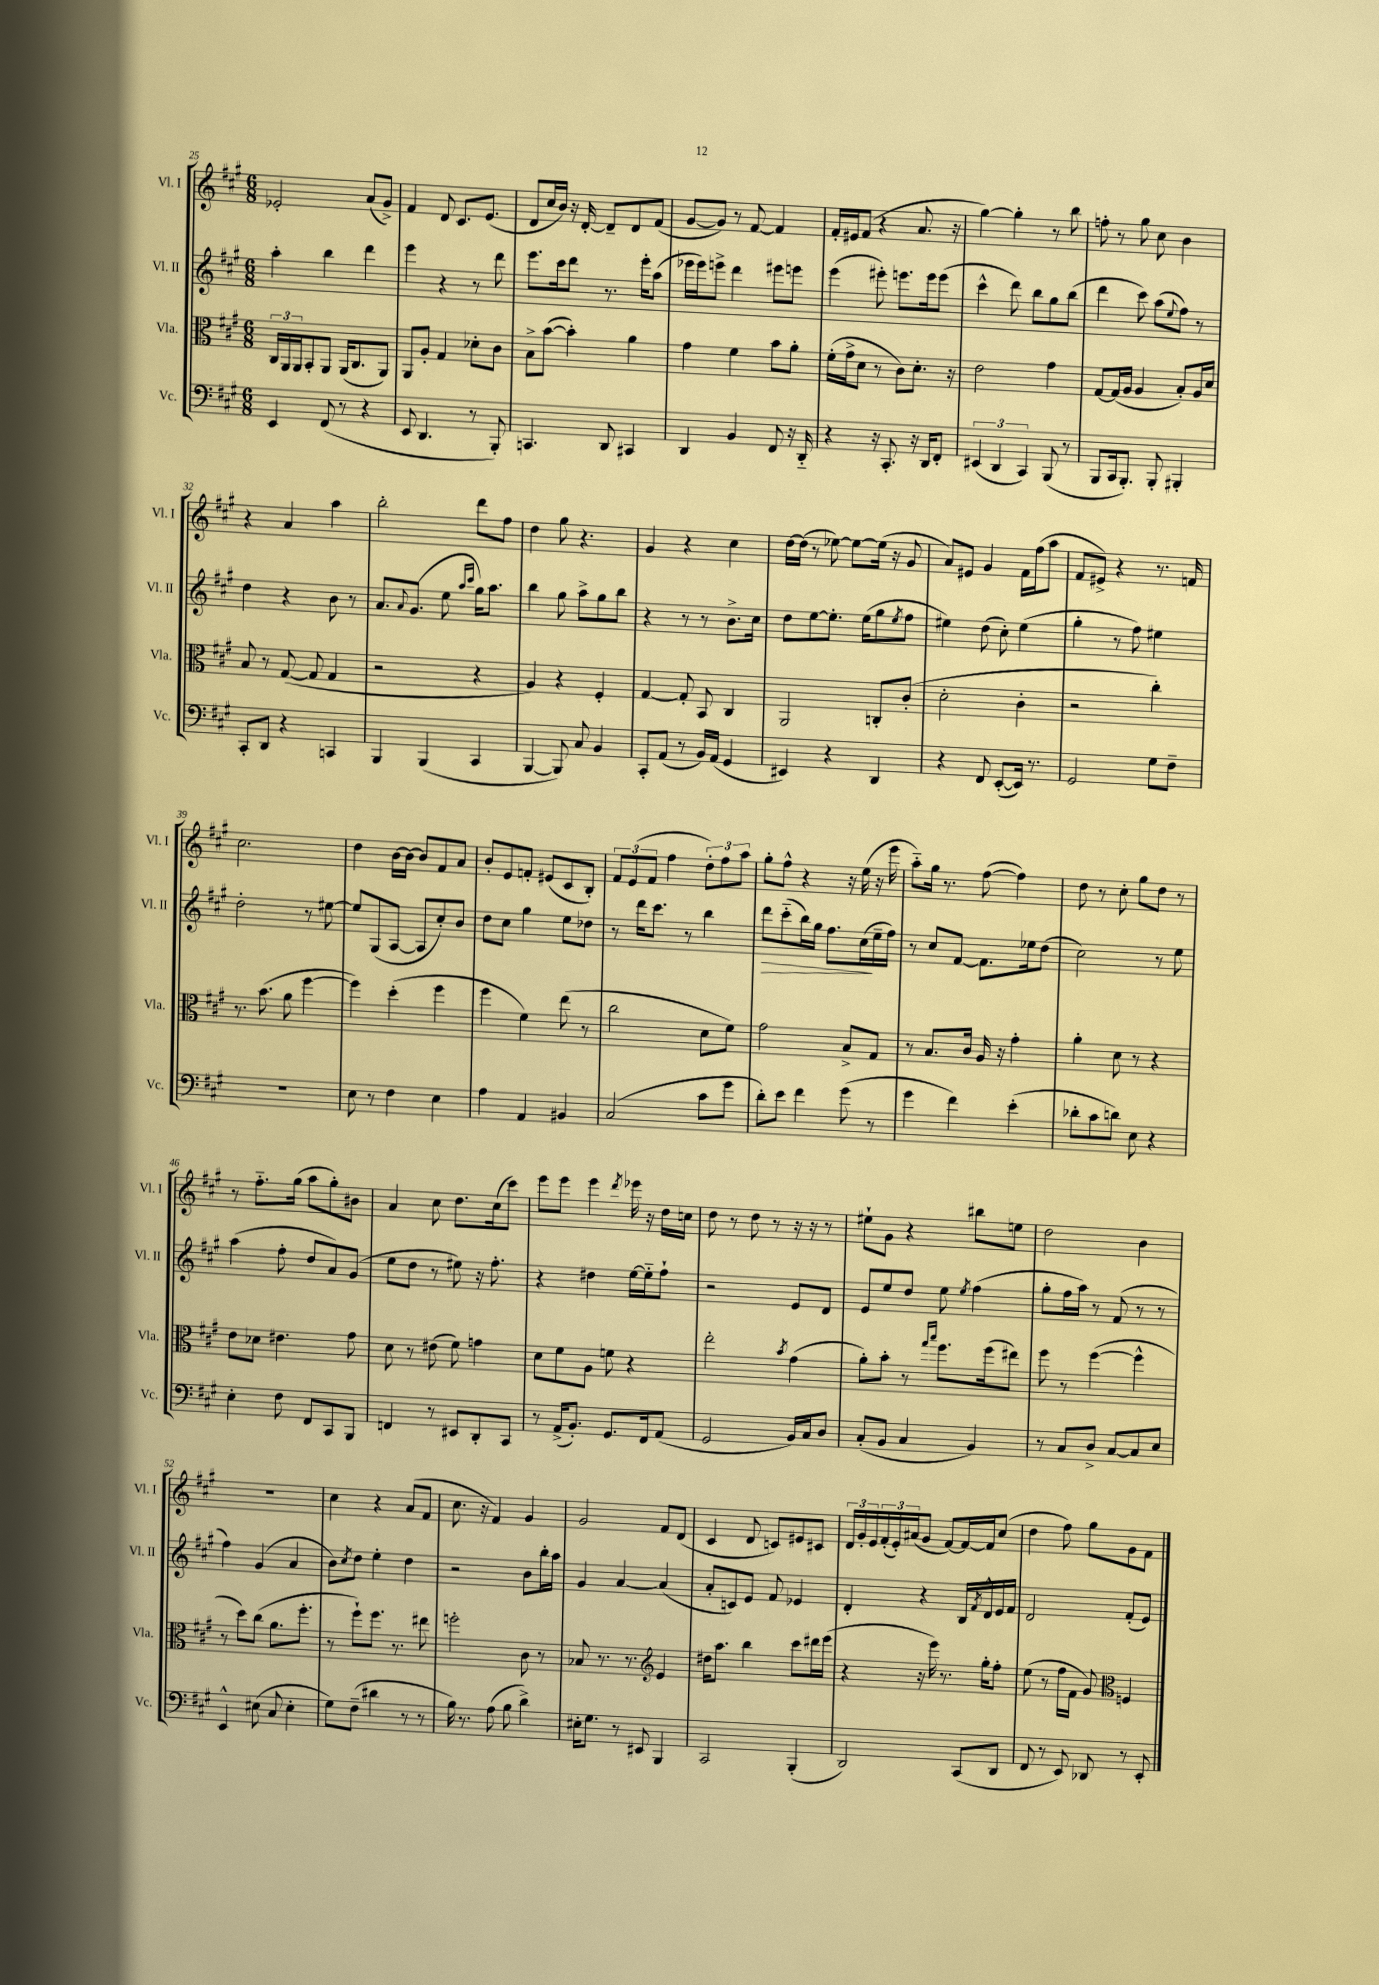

**kern	**kern	**kern	**kern
*staff4	*staff3	*staff2	*staff1
*clefF4	*clefC3	*clefG2	*clefG2
*k[f#c#g#]	*k[f#c#g#]	*k[f#c#g#]	*k[f#c#g#]
*M6/8	*M6/8	*M6/8	*M6/8
4EE	24C#	4aa'	2e-'
.	24AA	.	.
.	24AA	.	.
.	8BB'	.	.
(8FF#	8AA	4bb	.
8r	(16AA	.	.
.	8.C#	.	.
4r	.	4ddd	(8a
.	8AA)	.	8g#^)
=	=	=	=
8EE	8AA	4eee	4f#
4.DD	8A'	.	.
.	4G#	4r	8d
.	.	.	8.c#
8r	8d-'	8r	.
.	.	.	(8.e
8BBB')	8c#	8ddd	.
=	=	=	=
4.CC	8B^	8.eee	8d
.	([8b	.	16cc#
.	.	16ccc#	16b)
.	4b'])	8ddd	16r
.	.	.	[16d'
8DD	.	8.r	8d~]
4CC#	4a	.	8d
.	.	16eee'	.
.	.	(8aa	(8f#
=	=	=	=
4DD	4g#	16eee-	[8g#
.	.	16eee-)	.
.	.	8eee^	8g#])
4BB	4f#	4ddd	8r
.	.	.	[8f#
8FF#	8b	8eee#	4f#]
16r	8a'	8eee	.
16DD'~	.	.	.
=	=	=	=
4r	(16f#'	(4eee	16f#'
.	16g#^	.	16e#
.	8d	.	(8f#
16r	8r	8eee#')	4r
8.CC#'	.	.	.
.	8c#)	8.eee	.
16r	8.d'	.	8.a
16DD	.	16eee	.
8FF#'	.	(8eee	.
.	16r	.	16r
=	=	=	=
(6EE#	2e	4ccc#^^	[4gg#)
6DD	.	.	.
.	.	8ddd)	4gg#']
6CC#)	.	.	.
.	.	8bb	.
(8BBB	4g#	8gg#	8r
8r	.	(8bb	8bb
=	=	=	=
8BBB	[8G#	4ddd	8ff'
16CC#	(16G#]	.	8r
8.BBB')	16A	.	.
.	4A	8ccc#)	8gg#
8BBB'	.	(8aa	8cc#
.	.	8qqee	.
4BBB#'	8B')	8ff#)	4b
.	16A	8r	.
.	16d	.	.
=	=	=	=
8CC#'	8B	4dd	4r
8DD	8r	.	.
4r	([8G#	4r	4a
.	8G#]	.	.
4CC	4G#	8b	4aa
.	.	8r	.
=	=	=	=
4BBB	2r	8.a	2bb'
.	.	8qqa	.
.	.	(8.g#	.
(4BBB	.	.	.
.	.	8ee	.
.	.	16qqaa	.
.	.	16qqccc#	.
4CC#	4r	16gg#)	8ddd
.	.	8.aa	.
.	.	.	8ff#
=	=	=	=
[4BBB	4A)	4bb	4dd
8BBB])	4r	8gg#	8gg#
8C#	.	8aa^	4.r
4BB	4F#'	8gg#	.
.	.	8bb	.
=	=	=	=
8CC#'	[4G#	4r	4g#
(8AA	.	.	.
8r	8G#']	8r	4r
16BB)	8BB	8r	.
(16AA	.	.	.
4GG#	4C#	8.b^	4cc#
.	.	16cc#	.
=	=	=	=
4EE#)	2AA	8dd	[16dd
.	.	.	(16dd]
.	.	[8ee	8r
4r	.	8.ee']	[8ee-)
.	.	.	8ee-_
.	.	(16ee	.
4DD	8C'	8gg#	(16ee-]
.	.	.	16r
.	.	8qee	.
.	(8c#'	8ff#	8g#
=	=	=	=
4r	2d'	4ee#)	8a)
.	.	.	8e#
8FF#	.	(8dd	4g#
([8EE'	.	8cc#')	.
16EE])	4c#'	(4ee#	16f#
8.r	.	.	(16ff#
.	.	.	8aa
=	=	=	=
2GG#	2r	4gg#'	8f#
.	.	.	8e#^)
.	.	8r	4r
.	.	8ff#)	.
8G#	4cc#')	4ee#	8.r
8F#~	.	.	.
.	.	.	16f
=	=	=	=
2.r	8.r	2dd'	2.cc#
.	(8.b	.	.
.	8a	.	.
.	[4ff#	8r	.
.	.	[8ee#	.
=	=	=	=
8E	4ff#])	8ee#]	4dd
8r	.	(8G#	.
4F#	(4dd'	[8A	[16b
.	.	.	16b_
.	.	8A]	8b]
4E	4ff#	8cc#')	8f#
.	.	8b	8a
=	=	=	=
4A	4ff#	8dd	8b'
.	.	8cc#	8e
4AA	4f#)	4gg#	8f'
.	.	.	(8e#
4BB#	(8ee	8ee	8c#
.	8r	8dd-	8B')
=	=	=	=
(2C#	2cc#	8r	12f#
.	.	.	(12e
.	.	16ddd	.
.	.	.	12f#
.	.	8.ccc#	.
.	.	.	4ff#
.	.	8r	.
8c#	8d	4bb	12dd')
.	.	.	12ff#
8g#	8f#)	.	.
.	.	.	12aa
=	=	=	=
8d')	2g#	8ddd	8gg#'
8e	.	(8ccc#'~	8ff#^^
4f#	.	16bb)	4r
.	.	16gg#	.
.	.	8.ff#	.
(8g#	8B^	.	16r
.	.	(16cc#	(16ee
8r	8G#	16ee~	16r
.	.	16ff#)	16eee
=	=	=	=
4g#	8r	8r	8aa'~)
.	8.B	8cc#	16gg#
.	.	.	8.r
4f#)	.	[8f#	.
.	16c#	.	.
.	16A	8.f#]	([8ff#
.	16r	.	.
(4e'	4g#'	.	4ff#])
.	.	16ee-	.
.	.	(8dd	.
=	=	=	=
8d-'	4a'	2cc#)	8dd
8c#	.	.	8r
8d)	8d	.	8cc#'
8E	8r	.	8gg#
4r	4r	8r	8dd
.	.	8ee	8r
=	=	=	=
4E'	8e	(4aa	8r
.	8d-	.	8.ff#'~
8F#	4.e#	8ff#'	.
.	.	.	(16gg#
8FF#	.	8dd	8aa
8CC#	.	8a)	8gg#')
8BBB	8g#	(8g#	8b#
=	=	=	=
4FF	8d	8ee	4a
.	8r	8dd	.
8r	(8e#	8r	8cc#
8EE#	8f#)	8ee#)	8.dd
8DD'	4g	16r	.
.	.	8.ff#'	(16cc#
8CC#	.	.	8ccc#)
=	=	=	=
8r	8d	4r	8eee
(16AA^	8f#	.	8eee
8.BB')	.	.	.
.	8A	4dd#	4eee
8.GG#	8f	.	.
.	.	.	8qddd
.	4r	[16ee	16eee-
16FF#	.	16ee'~]	16r
(8AA	.	8ff#`	16dd
.	.	.	16cc
=	=	=	=
2GG#	2ee'	2r	8dd
.	.	.	8r
.	.	.	8dd
.	.	.	8r
.	8qb	.	.
16BB)	(4g#	8e	16r
16C#	.	.	16r
8D	.	8d	8r
=	=	=	=
(8C#'	8a')	8e	8ee#`
8BB	8b'	8ee	8g#
4C#	8r	8dd	4r
.	16qqgg#	.	.
.	16qqbb	.	.
.	8.ff#	8ee	.
.	.	8qee	.
4BB)	.	(4ff#	8bb#
.	(16ff#	.	.
.	8ee#)	.	8ee
=	=	=	=
8r	8ff#	8gg#'	2dd
8C#	8r	16ff#	.
.	.	16aa)	.
8D^	([4ff#	8r	.
[8C#	.	(8f#	.
8C#]	4ff#^^]	8r	4b
8E	.	8r	.
=	=	=	=
4EE^^	8r	4ff#)	2.r
.	8dd)	.	.
(8E#	(8cc#	(4g#	.
8C#	8.a	.	.
4E#'	.	4a	.
.	8.ff#'	.	.
=	=	=	=
8G#)	8r	8b)	4cc#
.	.	8qcc#	.
(8F#~	8ff#`)	8dd	.
4d#	8.ff#	4ee'	4r
.	8.r	.	.
8r	.	4dd	(8a
8r	8ee#	.	8f#
=	=	=	=
16B)	2ff'	2r	8.cc#
8.r	.	.	.
.	.	.	16r
(8A	.	.	4f#)
8B	.	.	.
4d^)	8c#	8b	4g#
.	8r	16bb'	.
.	.	16aa	.
=	=	=	=
16E#'	8B-	4g#	2g#
8.G#	.	.	.
.	8.r	.	.
8r	.	[4a	.
.	8.r	.	.
8EE#	.	.	.
*	*clefG2	*	*
4BBB	4e	(4a]	8f#
.	.	.	(8d
=	=	=	=
2CC#	16dd#	8a'	4c#
.	8.aa	.	.
.	.	8c)	.
.	4bb	8e	8d
.	.	8f#	8c)
(4BBB'	8ccc#	4e-	8e#
.	16ddd#	.	8c#
.	(16eee	.	.
=	=	=	=
2DD)	4r	4d'	24d
.	.	.	24g#'
.	.	.	24e
.	.	.	(24f#'
.	.	.	24e')
.	.	.	(24a#
.	16r	4r	8g#
.	16eee)	.	.
.	8.r	.	[8f#)
(8CC#	.	16B	16f#_
.	.	8qf#	.
.	16gg#'	16d^^	16f#]
8DD	8ff#'	16e	(8cc#
.	.	16f#	.
=	=	=	=
8FF#	(8ee	2d	4dd
8r	8r	.	.
8EE)	16ff#	.	8ff#)
.	16f#	.	.
8DD-	8g#)	.	8gg#
*	*clefC3	*	*
8r	4F	(8f#'	8g#
8EE'	.	8e)	8f#
==	==	==	==
*-	*-	*-	*-
